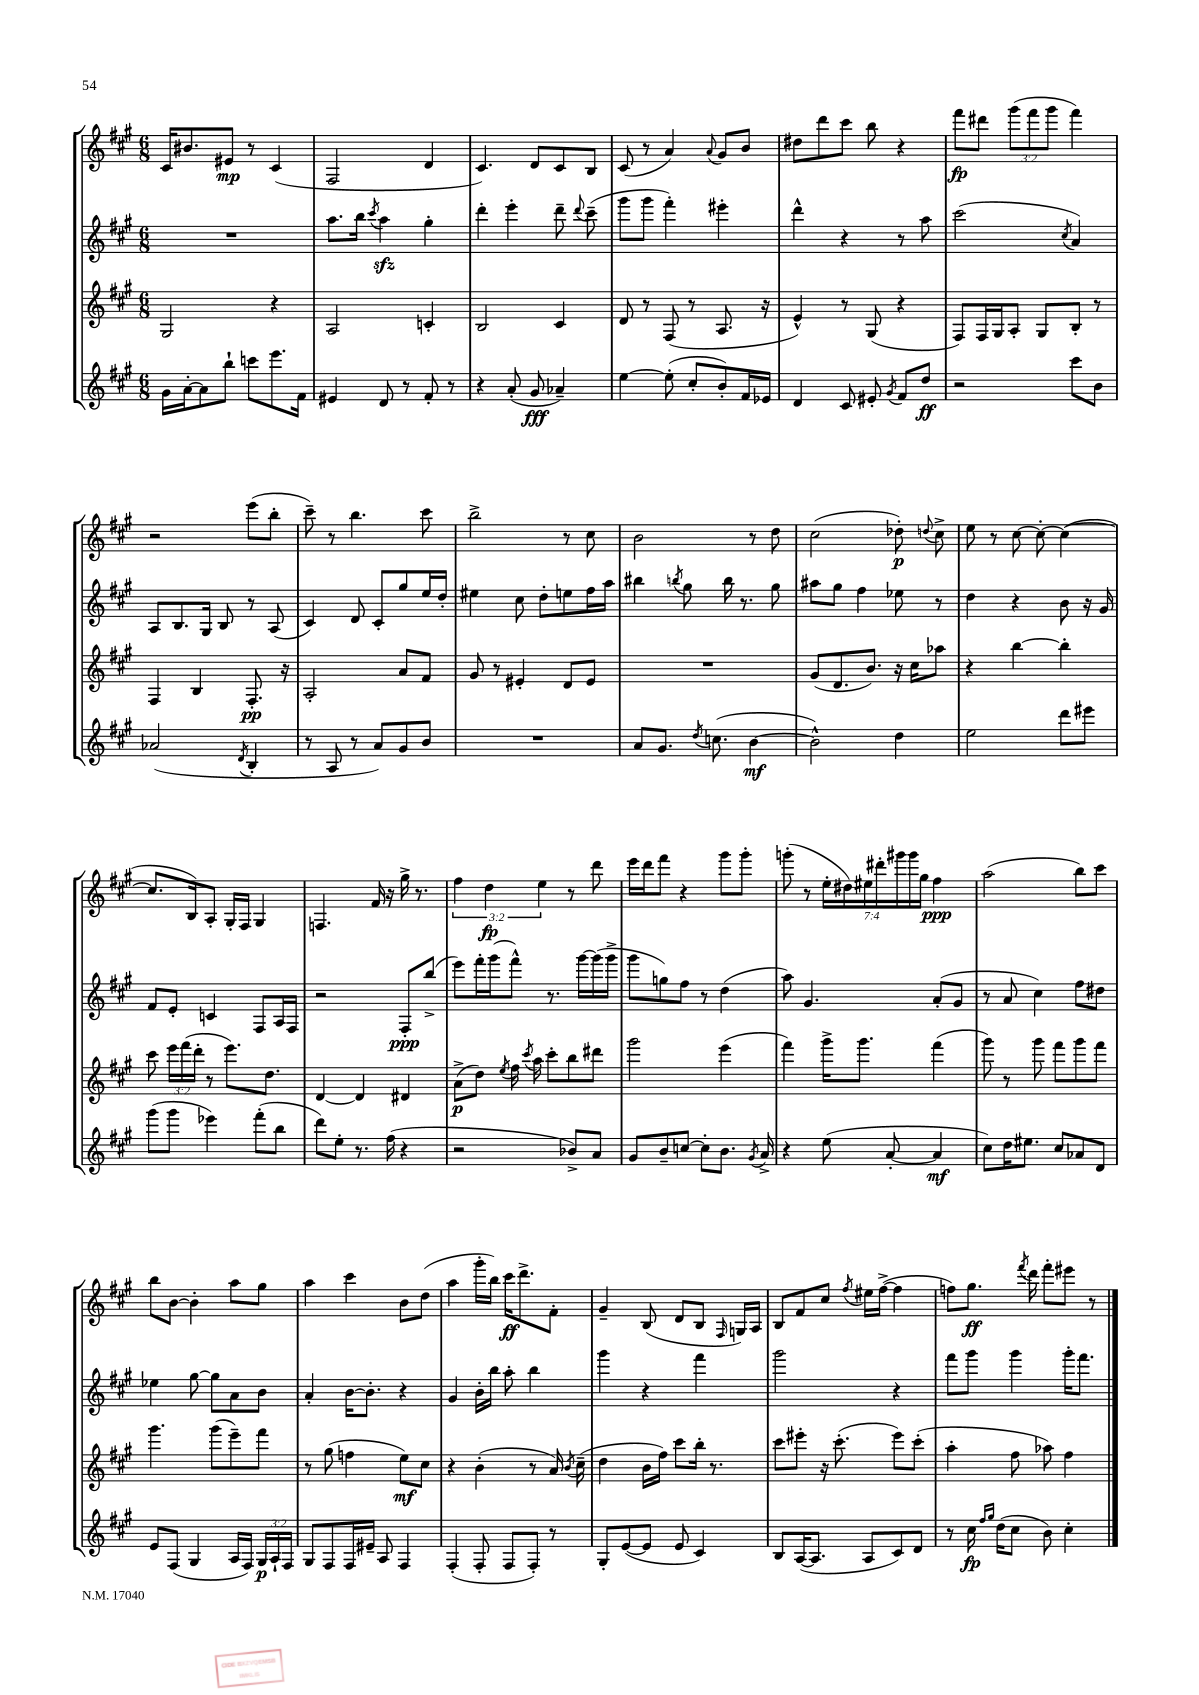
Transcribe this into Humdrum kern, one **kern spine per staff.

**kern	**dynam	**kern	**dynam	**kern	**dynam	**kern	**dynam
*part4	*part4	*part3	*part3	*part2	*part2	*part1	*part1
*staff4	*staff4	*staff3	*staff3	*staff2	*staff2	*staff1	*staff1
*clefG2	*	*clefG2	*	*clefG2	*	*clefG2	*
*k[f#c#g#]	*	*k[f#c#g#]	*	*k[f#c#g#]	*	*k[f#c#g#]	*
*M6/8	*	*M6/8	*	*M6/8	*	*M6/8	*
=12	=12	=12	=12	=12	=12	=12	=12
16g#\LL	.	2G#/	.	2.r	.	16c#/KL	.
[16a'\J	.	.	.	.	.	8.b#X/	.
8a\]	.	.	.	.	.	.	.
8bb`\J	.	.	.	.	.	8e#X/J	mp
8cccn\L	.	.	.	.	.	8r	.
8.eee\	.	4r	.	.	.	(4c#/	.
16f#\Jk	.	.	.	.	.	.	.
=13	=13	=13	=13	=13	=13	=13	=13
4e#X/	.	2A/	.	8.aa\L	.	2F#/	.
.	.	.	.	16bb\Jk	.	.	.
.	.	.	.	8qccc#/	.	.	.
8d/	.	.	.	4aazz\	.	.	.
8r	.	.	.	.	.	.	.
8f#'/	.	4cn'/	.	4gg#'\	.	4d/	.
8r	.	.	.	.	.	.	.
=14	=14	=14	=14	=14	=14	=14	=14
4r	.	2B/	.	4ddd'\	.	4.c#/)	.
(8a'/	.	.	.	4eee'\	.	.	.
8g#/	fff	.	.	.	.	8d/L	.
4a-X~/)	.	4c#/	.	8ddd~\	.	8c#/	.
.	.	.	.	8qqddd/	.	.	.
.	.	.	.	(8ccc#~\	.	8B/J	.
=15	=15	=15	=15	=15	=15	=15	=15
[4ee\	.	8d/	.	8ggg#\L	.	(8c#/	.
.	.	8r	.	8ggg#\J	.	8r	.
(8ee'\]	.	(8F#/	.	4fff#'\)	.	4a/)	.
8cc#'/L	.	8r	.	.	.	.	.
.	.	.	.	.	.	8qqa/	.
8b'/)	.	8.A/	.	4eee#X'\	.	8g#/L	.
16f#/L	.	.	.	.	.	8b/J	.
16e-X/JJ	.	16r	.	.	.	.	.
=16	=16	=16	=16	=16	=16	=16	=16
4d/	.	4e^^/)	.	4ddd^^\	.	8dd#X\L	.
.	.	.	.	.	.	8ddd\	.
8c#/	.	8r	.	4r	.	8ccc#\J	.
8e#X'/	.	(8G#/	.	.	.	8bb\	.
8qg#/	.	.	.	.	.	.	.
8f#/L	.	4r	.	8r	.	4r	.
8dd/J	ff	.	.	8aa\	.	.	.
=17	=17	=17	=17	=17	=17	=17	=17
2r	.	8F#/L)	.	(2ccc#\	.	8fff#\L	fp
.	.	16F#/L	.	.	.	8ddd#X\J	.
.	.	16G#/J	.	.	.	.	.
.	.	8A'/J	.	.	.	(12ggg#\L	.
.	.	.	.	.	.	12fff#\	.
.	.	8G#/L	.	.	.	.	.
.	.	.	.	.	.	12ggg#\J	.
.	.	.	.	8qcc#/	.	.	.
8ccc#\L	.	8B'/J	.	4a/)	.	4fff#\)	.
8b\J	.	8r	.	.	.	.	.
!!LO:LB:g=z
=18	=18	=18	=18	=18	=18	=18	=18
(2a-X/	.	4F#/	.	8A/L	.	2r	.
.	.	.	.	8.B/	.	.	.
.	.	4B/	.	.	.	.	.
.	.	.	.	16G#/Jk	.	.	.
.	.	.	.	8B/	.	.	.
8qd/	.	.	.	.	.	.	.
4B'/	.	8.F#'/	pp	8r	.	(8eee\L	.
.	.	.	.	(8A/	.	8bb'\J	.
.	.	16r	.	.	.	.	.
=19	=19	=19	=19	=19	=19	=19	=19
8r	.	2A'/	.	4c#/)	.	8ccc#~\)	.
8A/	.	.	.	.	.	8r	.
8r	.	.	.	8d/	.	4.bb\	.
8a/L)	.	.	.	8c#'/L	.	.	.
8g#/	.	8a/L	.	8gg#/	.	.	.
8b/J	.	8f#/J	.	16ee/L	.	8ccc#\	.
.	.	.	.	16dd'/JJ	.	.	.
=20	=20	=20	=20	=20	=20	=20	=20
2.r	.	8g#/	.	4ee#X\	.	2bb^\	.
.	.	8r	.	.	.	.	.
.	.	4e#X'/	.	8cc#\	.	.	.
.	.	.	.	8dd'\L	.	.	.
.	.	8d/L	.	8een\	.	8r	.
.	.	8e#/J	.	16ff#\L	.	8cc#\	.
.	.	.	.	16aa\JJ	.	.	.
=21	=21	=21	=21	=21	=21	=21	=21
8a/L	.	2.r	.	4bb#X\	.	2b\	.
8.g#/J	.	.	.	.	.	.	.
.	.	.	.	8qbbn/	.	.	.
.	.	.	.	8gg#\	.	.	.
8qdd/	.	.	.	.	.	.	.
(8.ccn\	.	.	.	.	.	.	.
.	.	.	.	16bb\	.	.	.
.	.	.	.	8.r	.	.	.
[4b\	mf	.	.	.	.	8r	.
.	.	.	.	8gg#\	.	8dd\	.
=22	=22	=22	=22	=22	=22	=22	=22
2b^^\])	.	(8g#/L	.	8aa#X\L	.	(2cc#\	.
.	.	8.d/	.	8gg#\J	.	.	.
.	.	.	.	4ff#\	.	.	.
.	.	8.b/J)	.	.	.	.	.
4dd\	.	16r	.	8ee-X\	.	8dd-X'\)	p
.	.	16cc#\KL	.	.	.	.	.
.	.	.	.	.	.	8qqddn/	.
.	.	8aa-X\J	.	8r	.	8cc#^\	.
=23	=23	=23	=23	=23	=23	=23	=23
2ee\	.	4r	.	4dd\	.	8ee\	.
.	.	.	.	.	.	8r	.
.	.	[4bb\	.	4r	.	[8cc#\	.
.	.	.	.	.	.	8cc#'\_	.
8ddd\L	.	4bb'\]	.	8b\	.	(4cc#\_	.
8eee#X\J	.	.	.	16r	.	.	.
.	.	.	.	16g#/	.	.	.
!!LO:LB:g=z
=24	=24	=24	=24	=24	=24	=24	=24
(8ggg#\L	.	8ccc#\	.	8f#/L	.	8.cc#/L]	.
8ggg#\J	.	24eee\LL	.	8e'/J	.	.	.
.	.	(24fff#\	.	.	.	.	.
.	.	.	.	.	.	16B/k)	.
.	.	24ddd'\JJ	.	.	.	.	.
4eee-X\)	.	8r	.	4cn/	.	8A'/J	.
.	.	8.eee\L)	.	.	.	16G#'/LL	.
.	.	.	.	.	.	16F#/JJ	.
(8fff#'\L	.	.	.	8F#/L	.	4G#/	.
.	.	8.dd\J	.	.	.	.	.
8bb\J	.	.	.	16A/L	.	.	.
.	.	.	.	16F#/JJ	.	.	.
=25	=25	=25	=25	=25	=25	=25	=25
8ddd\L)	.	[4d/	.	2r	.	4.Fn/	.
8ee'\J	.	.	.	.	.	.	.
8.r	.	4d/]	.	.	.	.	.
.	.	.	.	.	.	16f#/	.
(16ff#\	.	.	.	.	.	16r	.
4r	.	4d#X/	.	8F#'/L	ppp	16gg#^\	.
.	.	.	.	.	.	8.r	.
.	.	.	.	(8bb^/J	.	.	.
=26	=26	=26	=26	=26	=26	=26	=26
2r	.	(8a^\L	p	8eee\L)	.	6ff#\	.
.	.	8dd\J)	.	16fff#'\L	.	.	.
.	.	.	.	.	.	6dd\	fp
.	.	.	.	(16ggg#\J	.	.	.
.	.	8qee/	.	.	.	.	.
.	.	16ff#\	.	8fff#^^\J)	.	.	.
.	.	8qccc#/	.	.	.	.	.
.	.	16aa\	.	.	.	.	.
.	.	.	.	.	.	6ee\	.
.	.	8ccc#'\L	.	8.r	.	.	.
8b-X^/L)	.	8bb\	.	.	.	8r	.
.	.	.	.	[16ggg#\LL	.	.	.
8a/J	.	8ddd#X\J	.	(16ggg#\]	.	8ddd\	.
.	.	.	.	16ggg#^\JJ	.	.	.
=27	=27	=27	=27	=27	=27	=27	=27
8g#/L	.	2ggg#\	.	8ggg#\L	.	16eee\LL	.
.	.	.	.	.	.	16ddd\J	.
8b~/	.	.	.	8ggn\)	.	8fff#\J	.
[8ccn/J	.	.	.	8ff#\J	.	4r	.
8cc'\L]	.	.	.	8r	.	.	.
8.b\J	.	(4eee\	.	(4dd\	.	8ggg#\L	.
.	.	.	.	.	.	8ggg#'\J	.
8qg#/	.	.	.	.	.	.	.
16a^/	.	.	.	.	.	.	.
=28	=28	=28	=28	=28	=28	=28	=28
4r	.	4fff#\)	.	8aa\)	.	(8gggn'\	.
.	.	.	.	4.g#/	.	8r	.
(8ee\	.	16ggg#^\KL	.	.	.	28ee'\LL	.
.	.	.	.	.	.	28dd#X\)	.
.	.	8.ggg#\J	.	.	.	.	.
.	.	.	.	.	.	28ee#X\	.
.	.	.	.	.	.	28ddd#X'\	.
[8a'/	.	.	.	.	.	.	.
.	.	.	.	.	.	28ggg#X\	.
.	.	.	.	.	.	28ggg#\	.
.	.	.	.	.	.	28gg#\JJ	.
4a/]	mf	(4fff#\	.	(8a'/L	.	4ff#\	ppp
.	.	.	.	8g#/J	.	.	.
=29	=29	=29	=29	=29	=29	=29	=29
8cc#\L)	.	8ggg#\)	.	8r	.	(2aa\	.
16dd\K	.	8r	.	8a/	.	.	.
8.ee#X\J	.	.	.	.	.	.	.
.	.	8ggg#\	.	4cc#\)	.	.	.
8cc#/L	.	8fff#\L	.	.	.	.	.
8a-X/	.	8ggg#\	.	8ff#\L	.	8bb\L)	.
8d/J	.	8fff#\J	.	8dd#X\J	.	8ccc#\J	.
!!LO:LB:g=z
=30	=30	=30	=30	=30	=30	=30	=30
8e/L	.	4.ggg#\	.	4ee-X\	.	8bb\L	.
(8F#/J	.	.	.	.	.	[8b\J	.
4G#/	.	.	.	[8gg#\	.	4b'\]	.
.	.	(8ggg#\L	.	8gg#\L]	.	.	.
16A/LL	.	8eee~\)	.	8a\	.	8aa\L	.
16F#/JJ)	.	.	.	.	.	.	.
24G#/LL	p	8fff#\J	.	8b\J	.	8gg#\J	.
24A`/	.	.	.	.	.	.	.
24F#/JJ	.	.	.	.	.	.	.
=31	=31	=31	=31	=31	=31	=31	=31
8G#/L	.	8r	.	4a'/	.	4aa\	.
8F#/	.	(8gg#\	.	.	.	.	.
16F#/L	.	4ffn\	.	[16b\KL	.	4ccc#\	.
16e#X~/JJ	.	.	.	8.b'\J]	.	.	.
8A/	.	.	.	.	.	.	.
4F#/	.	8ee\L)	mf	4r	.	8b\L	.
.	.	8cc#\J	.	.	.	(8dd\J	.
=32	=32	=32	=32	=32	=32	=32	=32
(4F#'/	.	4r	.	4g#/	.	4aa\	.
8F#'/	.	(4b'\	.	16b'\LL	.	16ggg#'\LL	.
.	.	.	.	16bb\JJ	.	16bb\JJ)	.
8F#/L	.	.	.	8aa'\	.	16ccc#\KL	ff
.	.	.	.	.	.	8.ddd^\	.
8F#'/J)	.	8r	.	4bb\	.	.	.
8r	.	16a/)	.	.	.	8f#'\J	.
.	.	8qb/	.	.	.	.	.
.	.	(16cc#~\	.	.	.	.	.
=33	=33	=33	=33	=33	=33	=33	=33
8G#'/L	.	4dd\	.	4ggg#\	.	4g#~/	.
([8e/	.	.	.	.	.	.	.
8e/J]	.	16b\LL	.	4r	.	(8B/	.
.	.	16ff#\JJ)	.	.	.	.	.
8e/	.	8ccc#\L	.	.	.	8d/L	.
4c#/)	.	16bb'\Jk	.	4fff#\	.	8B/J	.
.	.	8.r	.	.	.	.	.
.	.	.	.	.	.	16qqF#/	.
.	.	.	.	.	.	16Gn/LL)	.
.	.	.	.	.	.	16A/JJ	.
=34	=34	=34	=34	=34	=34	=34	=34
8B/L	.	8ccc#\L	.	2ggg#\	.	8B/L	.
([16A/K	.	8eee#X'\J	.	.	.	8f#/	.
8.A/J]	.	.	.	.	.	.	.
.	.	16r	.	.	.	8cc#/J	.
.	.	(8.ccc#'\	.	.	.	.	.
.	.	.	.	.	.	8qff#/	.
8A/L	.	.	.	.	.	16ee#X\LL	.
.	.	.	.	.	.	([16ff#^\JJ	.
8c#/)	.	8eee#\L)	.	4r	.	4ff#\]	.
8d/J	.	(8ccc#'\J	.	.	.	.	.
=35	=35	=35	=35	=35	=35	=35	=35
8r	.	4aa'\	.	8fff#\L	.	8ffn\L)	.
16cc#\	fp	.	.	8ggg#\J	.	8.gg#\J	ff
16qqff#/LL	.	.	.	.	.	.	.
16qqgg#/JJ	.	.	.	.	.	.	.
(16dd\KL	.	.	.	.	.	.	.
8cc#\J	.	8ff#\	.	4ggg#\	.	.	.
.	.	.	.	.	.	8qfff#/	.
.	.	.	.	.	.	16ddd\	.
8b\)	.	8aa-X\)	.	.	.	8fff#'\L	.
4cc#'\	.	4ff#\	.	16ggg#'\KL	.	8eee#X\J	.
.	.	.	.	8.fff#\J	.	.	.
.	.	.	.	.	.	8r	.
==	==	==	==	==	==	==	==
*-	*-	*-	*-	*-	*-	*-	*-
